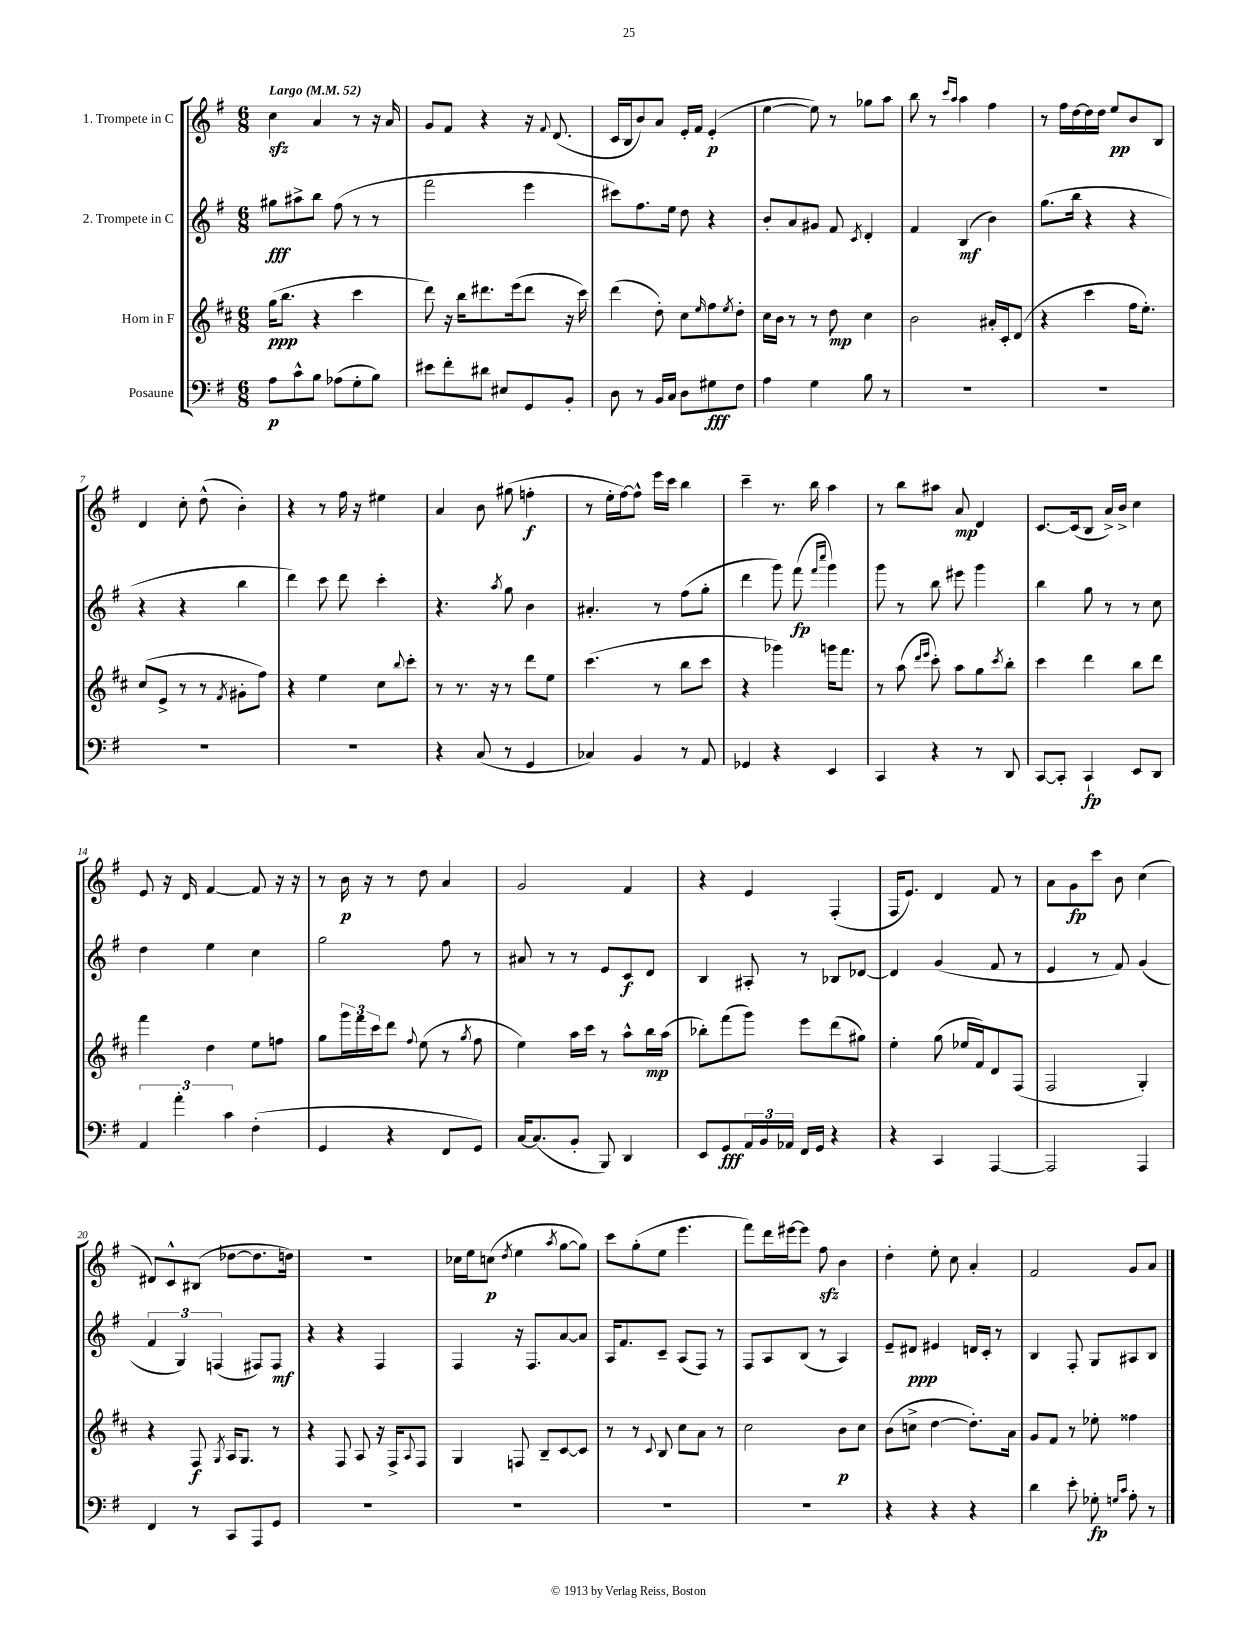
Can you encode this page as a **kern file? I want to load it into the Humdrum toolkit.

**kern	**kern	**kern	**kern
*staff4	*staff3	*staff2	*staff1
*clefF4	*clefG2	*clefG2	*clefG2
*k[f#]	*k[f#c#]	*k[f#]	*k[f#]
*M6/8	*M6/8	*M6/8	*M6/8
*MM52	*MM52	*MM52	*MM52
8A	(16gg	8gg#	4cc
.	8.bb	.	.
8c^^	.	8aa#^	.
8B	4r	8bb	4a
(8A-	.	(8ff#	.
8G'	4ccc#	8r	8r
8B)	.	8r	16r
.	.	.	16a
=	=	=	=
8e#	8ddd)	2fff#	8g
8f#'	16r	.	8f#
.	16bb	.	.
8d#	8.ddd#	.	4r
8E#	.	.	.
.	(16eee	.	.
8GG	8ddd#	4eee	16r
.	.	.	8qqf#
.	.	.	(8.d
8BB'	16r	.	.
.	16ccc#)	.	.
=	=	=	=
8D	(4ddd	8ccc#)	16c
.	.	.	16B
8r	.	8.ff#	8b)
16BB	8dd')	.	8a
16C	.	16ee	.
8D	8cc#	8dd	16e'
.	.	.	16f#
.	16qqee	.	.
8G#	8ff#	4r	(4e'
.	8qee	.	.
8F#	8dd'	.	.
=	=	=	=
4A	16cc#	8b'	[4ee
.	16b	.	.
.	8r	8a	.
4G	8r	8g#	8ee])
.	8dd	8f#	8r
.	.	8qc	.
8B	4cc#	4d'	8gg-
8r	.	.	8aa
=	=	=	=
2.r	2b	4f#	8bb
.	.	.	8r
.	.	.	16qqccc
.	.	.	16qqaa
.	.	(4B	4aa
.	16a#'	4b)	4ff#
.	16c#'	.	.
.	(8d	.	.
=	=	=	=
2.r	4r	(8.gg	8r
.	.	.	16ff#
.	.	16bb	[16dd
.	4ccc#	4r	16dd]
.	.	.	16dd
.	.	.	8ee
.	16ff#	4r	8b
.	8.ee')	.	.
.	.	.	8B
=	=	=	=
2.r	(8cc#	4r	4d
.	8e^	.	.
.	8r	4r	8cc'
.	8r	.	(8dd^^
.	8qf#	.	.
.	8g#'	4bb	4b')
.	8ff#)	.	.
=	=	=	=
2.r	4r	4ddd)	4r
.	4ee	8ccc	8r
.	.	8ddd	16ff#
.	.	.	16r
.	8cc#	4ccc'	4ee#
.	8qqbb	.	.
.	8ccc#'	.	.
=	=	=	=
4r	8r	4.r	4a
.	8.r	.	.
(8C	.	.	8b
.	16r	.	.
.	.	8qaa	.
8r	8r	8gg	(8gg#
4GG	8ddd	4b	4ff'
.	8ee	.	.
=	=	=	=
4C-)	(4.ccc#	4.a#'	8r
.	.	.	16ee'
.	.	.	[16ff#)
4BB	.	.	8ff#^^]
.	8r	8r	16eee
.	.	.	16ccc
8r	8bb	(8ff#	4bb
8AA	8ccc#	8gg'	.
=	=	=	=
4GG-	4r	4ddd	4ccc~
4r	4ggg-)	8ggg)	8.r
.	.	(8fff#	.
.	.	.	16bb
.	.	16qqfff#	.
.	.	16qqcccc	.
4EE	16ggg	4ggg)	4aa
.	8.fff#	.	.
=	=	=	=
4CC	8r	8ggg	8r
.	(8aa	8r	8bb
.	16qqddd	.	.
.	16qqeee	.	.
4r	8ccc#')	8bb	8aa#
.	8aa	8eee#	8a
8r	8gg	4ggg	4d
.	8qccc#	.	.
8DD	8bb'	.	.
=	=	=	=
[8CC	4ccc#	4bb	[8.c
8CC']	.	.	.
.	.	.	(16c]
4CC`	4ddd	8gg	8B
.	.	8r	16a^)
.	.	.	16b^
8EE	8bb	8r	4cc
8DD	8ddd	8cc	.
=	=	=	=
6AA	4fff#	4dd	8e
.	.	.	16r
6a'	.	.	.
.	.	.	16d
.	4dd	4ee	[4f#
6c	.	.	.
(4F#'	8ee	4cc	8f#]
.	8ff	.	16r
.	.	.	16r
=	=	=	=
4GG	8gg	2gg	8r
.	24ggg	.	16b
.	24fff#	.	.
.	.	.	16r
.	24ccc#	.	.
4r	8ddd	.	8r
.	8qqff#	.	.
.	(8ee	.	8dd
8FF#	8r	8ff#	4a
.	8qgg	.	.
8GG)	8ff#	8r	.
=	=	=	=
[16C	4ee)	8a#	2g
(8.C]	.	.	.
.	.	8r	.
8BB'	16aa	8r	.
.	16ccc#	.	.
8BBB)	8r	8e	.
4DD	8aa^^	8c	4f#
.	16bb	8d	.
.	(16aa	.	.
=	=	=	=
8EE	8bb-')	4B	4r
8GG	(8fff#	.	.
24AA	8ggg)	8A#'	4e
24BB	.	.	.
24AA-	.	.	.
16FF#	8eee	8r	.
16GG	.	.	.
4r	(8ddd	8B-	(4F#'
.	8gg#)	[8d-	.
=	=	=	=
4r	4ee'	4d-]	16F#
.	.	.	8.e)
4CC	(8gg	(4g	4d
.	16ee-	.	.
.	16f#)	.	.
[4AAA	8d	8f#	8f#
.	(8F#	8r	8r
=	=	=	=
2AAA]	2F#	4e	8a
.	.	.	8g
.	.	8r	8ccc
.	.	8f#)	8b
4AAA	4G')	(4g	(4cc
=	=	=	=
4FF#	4r	6f#	8d#)
.	.	.	8c^^
.	.	6G)	.
8r	8F#	.	(8B#
.	.	(6F	.
.	8qG	.	.
8CC	16A	.	[8dd-
.	8.G	.	.
8AAA	.	8F#)	8.dd-]
8GG	8r	8F#	.
.	.	.	16dd)
=	=	=	=
2.r	4r	4r	2.r
.	8F#	4r	.
.	8A	.	.
.	16r	4F#	.
.	16F#^	.	.
.	8qqA	.	.
.	8F#	.	.
=	=	=	=
2.r	4G	4F#	16cc-
.	.	.	16ee
.	.	.	(8cc
.	.	.	8qdd
.	8F	16r	4ee
.	.	8.F#	.
.	8B~	.	.
.	.	.	8qaa
.	[8c#	[8a	[8gg
.	8c#]	8a]	8gg])
=	=	=	=
2.r	8r	16A	8ccc
.	.	8.f#	.
.	8r	.	(8gg'
.	8qqc#	.	.
.	8B	8c~	8ee
.	8cc#	(8A	4.eee
.	8a	8F#)	.
.	8r	8r	.
=	=	=	=
2.r	2cc#	8F#	8fff#)
.	.	8A	16ddd
.	.	.	[16eee#
.	.	(8B	8eee#]
.	.	8r	8ff#
.	8b	4A)	4b
.	8cc#	.	.
=	=	=	=
4r	(8b	8e~	4dd'
.	8cc^	8d#	.
4r	[4dd	4e#	8ee'
.	.	.	8cc
4r	8.dd'])	16d	4a'
.	.	16c'	.
.	.	8r	.
.	16a	.	.
=	=	=	=
4d	8g	4B	2f#
.	8f#	.	.
8e'	8r	8F#'	.
8G-'	8ee-'	8G	.
16qqG	.	.	.
16qqc	.	.	.
8A'	4ff##	8A#	8g
8r	.	8B	8a
==	==	==	==
*-	*-	*-	*-
